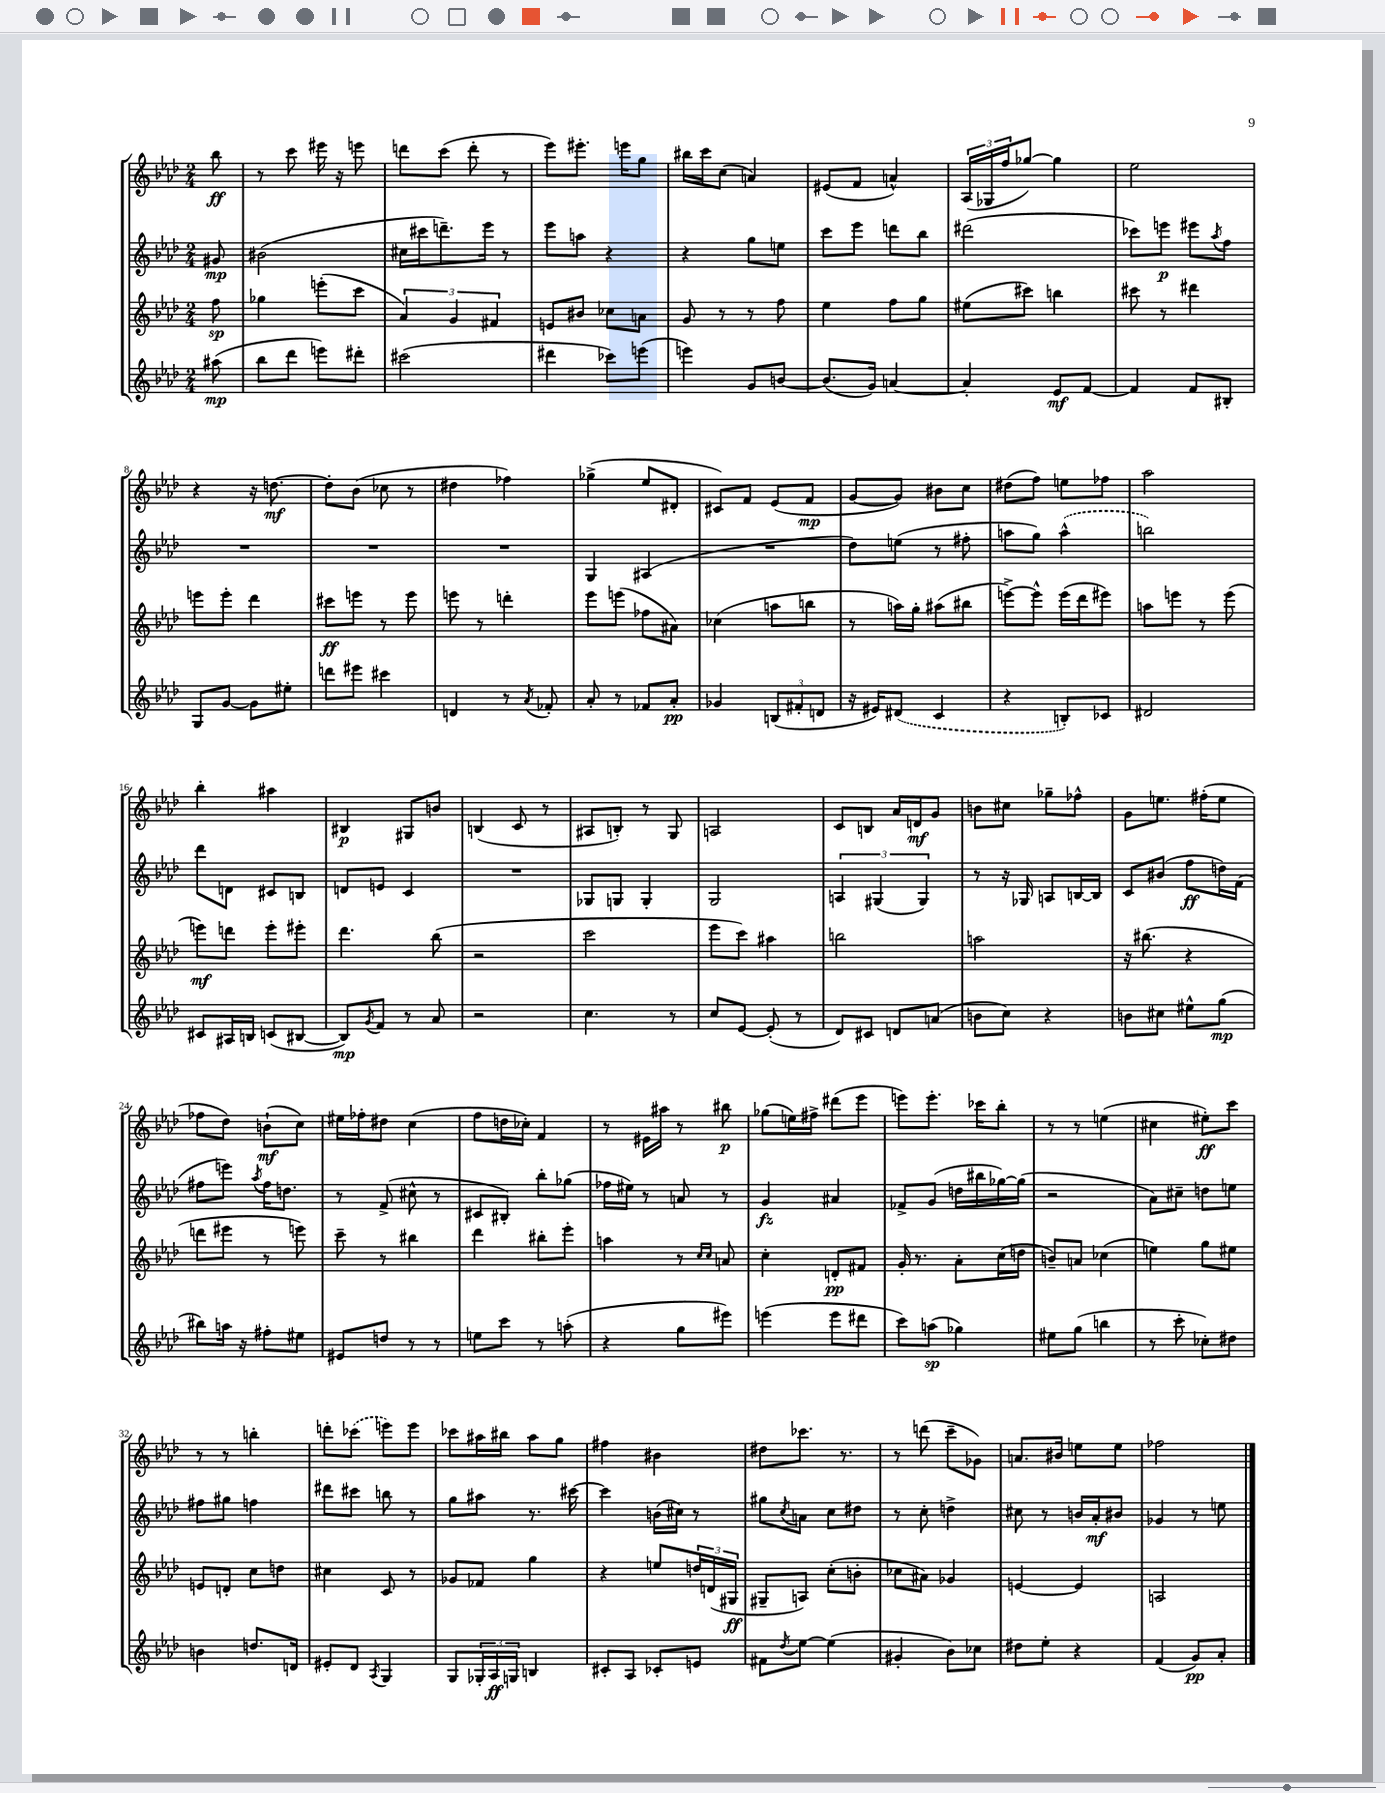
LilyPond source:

<<
\new StaffGroup <<
\new Staff = "s0" {
    \clef treble \key aes \major \numericTimeSignature \time 2/4 \partial 8
    bes''8\ff |
    r8 c'''8 eis'''16 r16 e'''8 |
    d'''8 c'''8( d'''8-. r8 |
    ees'''8) eis'''8.-. e'''16 g''8 |
    bis''16 c'''16 c''8( a'4) |
    eis'8( f'8 a'4-^) |
    \tuplet 3/2 { aes16( ges16 f''16 } ges''8~) ges''4 |
    ees''2 |
    r4 r16 d''8.~\mf |
    d''8-. bes'8( ces''8 r8 |
    dis''4 fes''4) |
    ges''4->( ees''8 dis'8-. |
    cis'8) f'8 ees'8( f'8\mp |
    g'8~ g'8) bis'8 c''8 |
    dis''8( f''8) e''8 fes''8 |
    aes''2 |
    bes''4-. ais''4 |
    bis4\p gis8 b'8 |
    b4( c'8 r8 |
    ais8 b8-.) r8 g8 |
    a2 |
    c'8 b8 aes'16 d'16\mf g'8 |
    b'8 cis''8 ges''8-- fes''8-^ |
    g'8 e''8. fis''16-.( e''8 |
    fes''8 des''8) b'8-!\mf( c''8) |
    eis''16 fes''16-. dis''8 c''4( |
    f''8 d''16 ces''16-.) f'4 |
    r8 eis'16 ais''16 r8 bis''8\p |
    ges''8( e''16) fis''16-> dis'''8( ees'''8 |
    e'''8) e'''8.-. ces'''16 bes''8-. |
    r8 r8 e''4( |
    cis''4 eis''8-.\ff) c'''8 |
    r8 r8 b''4-. |
    d'''8-. \once \slurDashed ces'''8( e'''8) e'''8 |
    ces'''8 ais''16 bis''16 ais''8 g''8 |
    fis''4 bis'4 |
    dis''8 ces'''8. r8. |
    r8 d'''8( c'''8-- ges'8) |
    a'8. bis'16 e''8 e''8 |
    fes''2 \bar "|." |
}
\new Staff = "s1" {
    \clef treble \key aes \major \numericTimeSignature \time 2/4 \partial 8
    gis'8\mp |
    bis'2( |
    cis''16 cis'''16 d'''8.--) ees'''16 r8 |
    ees'''8 a''8 r4 |
    r4 g''8 e''8 |
    c'''8 ees'''8 d'''8 bes''8 |
    dis'''2( |
    ces'''8) e'''8\p eis'''8 \acciaccatura { aes''8 } f''8 |
    R2 |
    R2 |
    R2 |
    g4 ais4( |
    R2 |
    des''8) e''8( r8 fis''8-. |
    a''8 g''8) \once \slurDashed a''4-^( |
    b''2) |
    des'''8 d'8 cis'8 b8 |
    d'8 e'8 c'4 |
    R2 |
    ges8 g8 g4-. |
    g2 |
    \tuplet 3/2 { a4 gis4( gis4) } |
    r8 r16 ges16 a8 b16~ b16 |
    c'8 bis'8( f''8\ff d''16) f'16( |
    fis''8 e'''8) \acciaccatura { aes''8 } fis''16 d''8. |
    r8 f'8->( cis''8-^ r8 |
    cis'8 bis8-.) bes''8-. ges''8( |
    fes''16 eis''16) r8 a'8 r8 |
    g'4\fz ais'4 |
    fes'8-> g'8( d''16 bis''16 ges''16~) ges''16( |
    r2 |
    aes'8) cis''8-- d''8 e''8 |
    fis''8 gis''8 f''4 |
    dis'''8 cis'''8 b''8 r8 |
    g''8 ais''8 r8. cis'''16~ |
    cis'''4 b'16( cis''16) r8 |
    gis''8 \acciaccatura { c''8 } a'8 c''8 dis''8 |
    r8 c''8-. d''4-> |
    cis''8 r8 b'16 aes'16-.\mf bis'8 |
    ges'4 r8 e''8 \bar "|." |
}
\new Staff = "s2" {
    \clef treble \key aes \major \numericTimeSignature \time 2/4 \partial 8
    f''8\sp |
    ges''4 e'''8-.( c'''8 |
    \tuplet 3/2 { aes'4) g'4 fis'4 } |
    e'8 bis'8 ces''8 a'8 |
    g'8 r8 r8 f''8 |
    ees''4 f''8 g''8 |
    eis''8( cis'''8) b''4 |
    cis'''8 r8 dis'''4 |
    e'''8 e'''8-. des'''4 |
    cis'''8\ff e'''8 r8 e'''8 |
    e'''8 r8 d'''4-. |
    ees'''8 e'''8( fes''8 ais'8) |
    ces''4( a''8 b''8 |
    r8 a''16) g''16-. ais''8( bis''8 |
    e'''8~->) e'''8-^ e'''16( des'''16 eis'''8) |
    a''8 e'''8 r8 e'''8( |
    e'''8\mf) d'''8 e'''8-. eis'''8-. |
    des'''4. bes''8( |
    r2 |
    c'''2 |
    ees'''8 c'''8) ais''4 |
    b''2 |
    a''2 |
    r16 bis''8.( r4 |
    d'''8 eis'''8 r8 e'''8) |
    c'''8-- r8 bis''4 |
    des'''4 bis''8-. ees'''8-. |
    a''4 r8 \grace { c''16 c''16 } a'8 |
    c''4-. d'8-.\pp fis'8 |
    g'16-. r8. aes'8-. c''16( d''16 |
    b'8--) a'8 ces''4( |
    e''4) g''8 eis''8 |
    e'8 d'8-. c''8 d''8 |
    cis''4 c'8 r8 |
    ges'8 fes'8 g''4 |
    r4 e''8 \tuplet 3/2 { d''16 d'16( gis16\ff } |
    gis8-- a8) c''8-.( b'8-. |
    ces''8 ais'8) ges'4 |
    e'4~ e'4 |
    a2 \bar "|." |
}
\new Staff = "s3" {
    \clef treble \key aes \major \numericTimeSignature \time 2/4 \partial 8
    ais''8\mp( |
    bes''8 des'''8 e'''8) dis'''8-. |
    cis'''2( |
    dis'''4 ces'''8) e'''8( |
    e'''4) g'8 b'8~ |
    b'8.( g'16) a'4~ |
    a'4-. ees'8\mf f'8~ |
    f'4 f'8 bis8-. |
    g8 g'8~ g'8 eis''8-. |
    d'''8 eis'''8 cis'''4 |
    d'4 r8 \acciaccatura { aes'8 } fes'8-. |
    aes'8-. r8 fes'8 aes'8-.\pp |
    ges'4 \tuplet 3/2 { b8( fis'8-. d'8 } |
    r16 eis'16) \once \slurDashed dis'8( c'4 |
    r4 b8-.) ces'8 |
    dis'2 |
    cis'8 ais16 b16 c'8( bis8~ |
    bis8\mp) \acciaccatura { g'8 } f'8 r8 aes'8 |
    r2 |
    c''4. r8 |
    c''8 ees'8~ ees'8-.( r8 |
    des'8) cis'8 d'8 a'8( |
    b'8 c''8) r4 |
    b'8 cis''8 eis''8-^ g''8\mp( |
    bis''8) a''16 r16 fis''8-. eis''8 |
    eis'8 d''8 r8 r8 |
    e''8 c'''8 r8 a''8-.( |
    r4 g''8 eis'''8) |
    e'''4( e'''8 dis'''8 |
    c'''8) a''8\sp( ges''4) |
    eis''8 g''8( b''4 |
    r8 c'''8-. ces''8-.) dis''8 |
    b'4 d''8. d'16 |
    eis'8-. des'8 \acciaccatura { aes8 } g4 |
    g8 \tuplet 3/2 { ges16-. aes16\ff g16 } b4 |
    cis'8-. aes8 ces'8-. e'8 |
    fis'8 \acciaccatura { des''8 } ees''8~ ees''4( |
    gis'4-. bes'8) ces''8 |
    dis''8 ees''8-. r4 |
    f'4( g'8\pp) aes'8-. \bar "|." |
}
>>
>>
